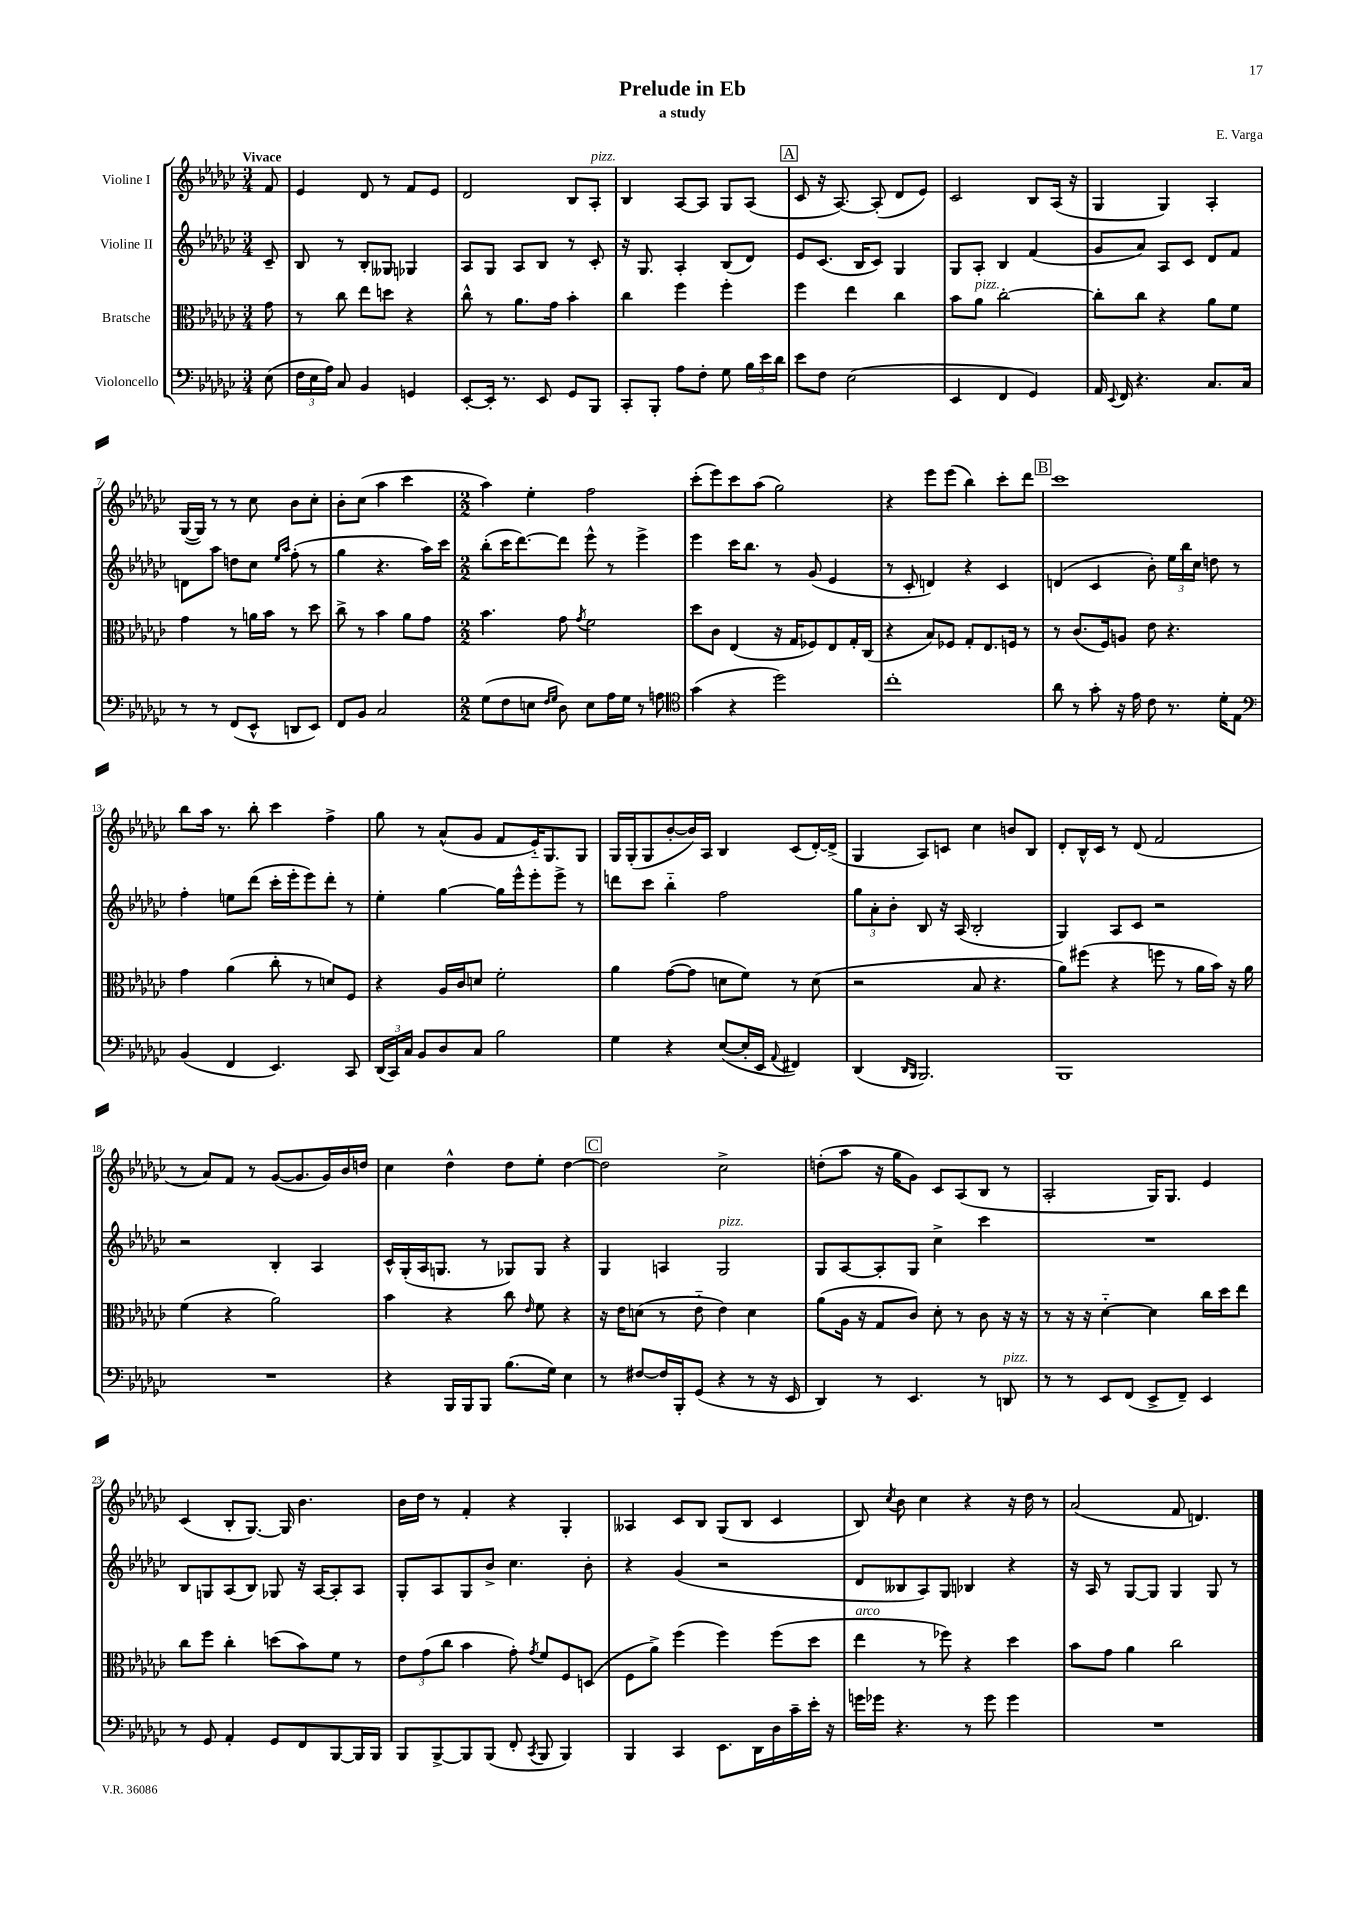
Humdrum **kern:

**kern	**kern	**kern	**kern
*part4	*part3	*part2	*part1
*staff4	*staff3	*staff2	*staff1
*I"Violoncello	*I"Bratsche	*I"Violine II	*I"Violine I
*clefF4	*clefC3	*clefG2	*clefG2
*k[b-e-a-d-g-c-]	*k[b-e-a-d-g-c-]	*k[b-e-a-d-g-c-]	*k[b-e-a-d-g-c-]
*M3/4	*M3/4	*M3/4	*M3/4
=	=	=	=
!	!	!	!LO:TX:a:B:t=Vivace
(8E-\	8g-\	8c-~/	8f/
=1	=1	=1	=1
24F\LL	8r	8B-/	4e-/
24E-\	.	.	.
24A-\JJ)	.	.	.
8C-/	8cc-\	8r	.
4BB-/	8ee-\L	8B-'/L	8d-/
.	8ddn\J	8G--X/J	8r
4GGn/	4r	4G-X/	8f/L
.	.	.	8e-/J
=2	=2	=2	=2
[8EE-'/L	8cc-^^\	8A-/L	2d-/
16EE-'/Jk]	8r	8G-/J	.
8.r	.	.	.
.	8.a-\L	8A-/L	.
8EE-/	.	8B-/J	.
.	16g-\Jk	.	.
8GG-/L	4b-'\	8r	8B-/L
!	!	!	!LO:TX:a:i:t=pizz.
8BBB-/J	.	8c-'/	8A-'/J
=3	=3	=3	=3
8CC-'/L	4cc-\	16r	4B-/
.	.	8.G-/	.
8BBB-'/J	.	.	.
8A-\L	4ff\	4A-'/	[8A-/L
8F'\J	.	.	8A-/J]
8G-\	4ff'\	(8B-/L	8G-/L
24B-\LL	.	8d-/J)	(8A-/J
24e-\	.	.	.
24d-\JJ	.	.	.
!!LO:REH:place=s1:t=A
=4	=4	=4	=4
8e-\L	4ff\	8e-/L	8c-/
8F\J	.	(8.c-/J	16r
.	.	.	[8.A-/)
(2E-\	4ee-\	.	.
.	.	16B-/KL	.
.	.	8c-/J)	(8A-'/]
.	4cc-\	4G-/	8d-/L
.	.	.	8e-/J)
=5	=5	=5	=5
4EE-/	8b-\L	8G-/L	2c-/
!	!LO:TX:a:i:t=pizz.	!	!
.	8a-\J	8A-'/J	.
4FF/	[2cc-'\	4B-/	.
4GG-/)	.	(4f/	8B-/L
.	.	.	(16A-/Jk
.	.	.	16r
=6	=6	=6	=6
16AA-/	8cc-'\L]	8g-/L	4G-/
8qqEE-/	.	.	.
16FF/	.	.	.
4.r	8cc-\J	8a-/J)	.
.	4r	8A-/L	4G-/)
.	.	8c-/J	.
8.C-/L	8a-\L	8d-/L	4A-'/
.	8f\J	8f/J	.
16C-/Jk	.	.	.
!!LO:LB:g=z
=7	=7	=7	=7
8r	4g-\	8dn\L	([16G-/LL
.	.	.	16G-/JJ])
8r	.	8aa-\J	8r
(8FF/L	8r	8ddn\L	8r
8EE-^^/J	16an\LL	8cc-\J	8cc-\
.	16b-\JJ	.	.
.	.	16qqee-/LL	.
.	.	16qqaa-/JJ	.
8DDn/L	8r	(8ff'\	8b-\L
8EE-/J)	8dd-\	8r	8cc-'\J
=8	=8	=8	=8
8FF/L	8cc-^\	4gg-\	8b-'\L
8BB-/J	8r	.	(8cc-\J
2C-/	4b-\	4.r	4aa-\
.	8a-\L	.	4ccc-\
.	8g-\J	16aa-\LL)	.
.	.	16ccc-\JJ	.
=9	=9	=9	=9
*M2/2	*M2/2	*M2/2	*M2/2
(8G-\L	4.b-\	(8bb-'\L	4aa-\)
8F\	.	16ccc-\K	.
.	.	[8.ddd-\)	.
8En\J	.	.	4ee-'\
16qqF/LL	.	.	.
16qqG-/JJ	.	.	.
8D-\)	8g-\	8ddd-\J]	.
.	8qg-/	.	.
8E\L	2f\	8eee-^^\	2ff\
16A-\L	.	8r	.
16G-\JJ	.	.	.
8r	.	4eee-^\	.
8An\	.	.	.
=10	=10	=10	=10
*clefC4	*	*	*
(4g-\	8dd-\L	4eee-\	(8ccc-'\L
.	8c-\J	.	8eee-\)
4r	(4E-/	16ccc-\KL	8ccc-\
.	.	8.bb-\J	.
.	.	.	(8aa-\J
2dd-\)	16r	8r	2gg-\)
.	16G-/KL	.	.
.	8F-X/)	(8g-/	.
.	8E-/	4e-/	.
.	16G-'/L	.	.
.	(16C-/JJ	.	.
=11	=11	=11	=11
1cc-'	4r	8r	4r
.	.	8c-'/	.
.	8B-/L)	4dn/)	8eee-\L
.	8F-X/J	.	(8eee-\J
.	8G-'/L	4r	4bb-\)
.	8.E-/	.	.
.	.	4c-/	8ccc-'\L
.	16Fn/Jk	.	.
.	8r	.	8ddd-\J
!!LO:REH:place=s1:t=B
=12	=12	=12	=12
8a-\	8r	(4dn/	1ccc-
8r	(8.c-/L	.	.
8g-'\	.	4c-/	.
.	16F/k)	.	.
16r	8An/J	.	.
16e-\	.	.	.
8c-\	8e-\	8b-'\)	.
8.r	4.r	24ee-\LL	.
.	.	24bb-\	.
.	.	24cc-\JJ	.
.	.	8ddn\	.
16d-'\KL	.	.	.
8E-\J	.	8r	.
!!LO:LB:g=z
=13	=13	=13	=13
*clefF4	*	*	*
(4BB-/	4g-\	4ff'\	8bb-\L
.	.	.	16aa-\Jk
.	.	.	8.r
4FF/	(4a-\	8een\L	.
.	.	(8ddd-\J	8bb-'\
4.EE-/)	8cc-'\	16ccc-'\LL	4ccc-\
.	.	16eee-'\J	.
.	8r	8eee-\)	.
.	8dn/L)	8ddd-'\J	4ff^\
8CC-/	8F/J	8r	.
=14	=14	=14	=14
(24DD-/LL	4r	4ee-'\	8gg-\
24CC-/)	.	.	.
24C-/JJ	.	.	.
8BB-/L	.	.	8r
8D-/	16A-/LL	[4gg-\	(8a-^^/L
.	16c-/J	.	.
8C-/J	8dn/J	.	8g-/J
2B-\	2f'\	16gg-\LL]	8f/L
.	.	16eee-^^\J	.
.	.	8eee-'\	16e-/K)
.	.	.	8.G-/
.	.	8eee-^\J	.
.	.	8r	8G-/J
=15	=15	=15	=15
4G-\	4a-\	8dddn\L	16G-/LL
.	.	.	(16G-'/J
.	.	8ccc-\J	8G-/
4r	([8g-\L	4bb-\	[8b-'/
.	8g-\J]	.	16b-/L])
.	.	.	16A-/JJ
([8E-/L	8dn\L	2ff\	4B-/
16E-'/L]	8f\J)	.	.
16EE-/JJ	.	.	.
8qqAA-/	.	.	.
4FF#X/)	8r	.	(8c-/L
.	(8d\	.	[16d-'/L)
.	.	.	(16d-^/JJ]
=16	=16	=16	=16
(4DD-/	2r	12gg-\L	4G-/
.	.	12a-'\	.
.	.	12b-'\J	.
16qqDD-/LL	.	.	.
16qqBBB-/JJ	.	.	.
2.BBB-/)	.	8B-/	8A-/L)
.	.	16r	8cn/J
.	.	(16A-/	.
.	8B-/	2B-'/	4cc-\
.	4.r	.	.
.	.	.	8bn/L
.	.	.	8B-/J
=17	=17	=17	=17
1BBB-	8a-\L)	4G-/)	8d-'/L
.	(8ff#X\J	.	16B-^^/L
.	.	.	16c-/JJ
.	4r	8A-/L	8r
.	.	8c-/J	(8d-/
.	8ffn\	2r	2f/
.	8r	.	.
.	16a-\LL	.	.
.	16b-\JJ)	.	.
.	16r	.	.
.	16a-\	.	.
!!LO:LB:g=z
=18	=18	=18	=18
1r	(4f\	2r	8r
.	.	.	8a-/L)
.	4r	.	8f/J
.	.	.	8r
.	2a-\)	4B-'/	([8g-/L
.	.	.	8.g-/]
.	.	4A-/	.
.	.	.	16g-/L)
.	.	.	16b-/
.	.	.	16ddn/JJ
=19	=19	=19	=19
4r	4b-\	16c-^^/LL	4cc-\
.	.	(16G-'/	.
.	.	16A-/J	.
.	.	8.Gn/J	.
16BBB-/LL	4r	.	4dd-^^\
16BBB-/J	.	.	.
8BBB-/J	.	8r	.
(8.B-\L	8cc-\	8G-X/L)	8dd-\L
.	16qqe-/	.	.
.	8f\	8G-/J	8ee-'\J
16G-\Jk)	.	.	.
4E-\	4r	4r	[4dd-\
!!LO:REH:place=s1:t=C
=20	=20	=20	=20
8r	16r	4G-/	2dd-\]
.	16e-\KL	.	.
[8F#X/L	(8dn\J	.	.
16F#/L]	8r	4An/	.
16BBB-'/J	.	.	.
(8GG-/J	8e-\	.	.
!	!	!LO:TX:a:i:t=pizz.	!
4r	4e-\)	2G-/	2cc-^\
8r	4d\	.	.
16r	.	.	.
16EE-/	.	.	.
=21	=21	=21	=21
4DD-/)	(8a-\L	8G-/L	(8ddn'\L
.	16A-\Jk	[8A-/	8aa-\J
.	16r	.	.
8r	8G-/L	8A-'/]	16r
.	.	.	16gg-\KL
4.EE-/	8c-/J)	8G-/J	8g-\J)
.	8d-'\	4cc-^\	8c-/L
.	8r	.	(8A-/
8r	8c-\	4ccc-\	8B-/J
!LO:TX:a:i:t=pizz.	!	!	!
8DDn/	16r	.	8r
.	16r	.	.
=22	=22	=22	=22
8r	8r	1r	2A-'/
8r	16r	.	.
.	16r	.	.
8EE-/L	[4d-\	.	.
(8FF/J	.	.	.
8EE-^/L	4d-\]	.	16G-/KL)
.	.	.	8.G-/J
8FF~/J)	.	.	.
4EE-/	16cc-\LL	.	4e-/
.	16dd-\J	.	.
.	8ee-\J	.	.
!!LO:LB:g=z
=23	=23	=23	=23
8r	8cc-\L	8B-/L	(4c-/
8GG-/	8ff\J	8Gn/	.
4AA-'/	4cc-'\	(8A-/	8B-'/L
.	.	8B-/J)	[8.G-/J)
8GG-/L	(8ddn\L	8G-X/	.
.	.	.	16G-/]
8FF/	8b-\)	16r	4.b-\
.	.	[16A-/KL	.
[8BBB-/	8f\J	8A-'/]	.
16BBB-/L]	8r	8A-/J	.
16BBB-/JJ	.	.	.
=24	=24	=24	=24
8BBB-/L	12e-\L	8G-'/L	16b-\LL
.	.	.	16dd-\JJ
.	(12g-\	.	.
[8BBB-^/	.	8A-/	8r
.	12cc-\J	.	.
8BBB-/]	4b-\	8G-/	4f'/
(8BBB-/J	.	8b-^/J	.
8FF'/	8g-'\)	4.cc-\	4r
8qCC-/	8qg-/	.	.
8BBB-/	8f/L	.	.
4BBB-/)	8F/	.	4G-'/
.	(8Dn/J	8b-'\	.
=25	=25	=25	=25
4BBB-/	8F\L	4r	4A--X/
.	8a-^\J)	.	.
4CC-/	(4ff\	(4g-/	8c-/L
.	.	.	8B-/J
8.EE-\L	4ff\)	2r	(8G-/L
.	.	.	8B-/J
16DD-\L	.	.	.
16D-\	(8ff\L	.	4c-/
16c-~\	.	.	.
16e-'\JJ	8dd-\J	.	.
16r	.	.	.
=26	=26	=26	=26
!	!LO:TX:a:i:t=arco	!	!
16gn\LL	4ee-\	8d-/L	8B-/)
16g-X\JJ	.	.	.
.	.	.	8qcc-/
4.r	.	8B--X/	8b-\
.	8r	8A-/)	4cc-\
.	8ff-X\)	8G-/J	.
8r	4r	4B-X/	4r
8g-\	.	.	.
4g-\	4dd-\	4r	16r
.	.	.	16dd-\
.	.	.	8r
=27	=27	=27	=27
1r	8b-\L	16r	(2a-/
.	.	16A-/	.
.	8g-\J	8r	.
.	4a-\	[8G-/L	.
.	.	8G-/J]	.
.	2cc-\	4G-/	8f/
.	.	.	4.dn/)
.	.	8G-/	.
.	.	8r	.
==	==	==	==
*-	*-	*-	*-
